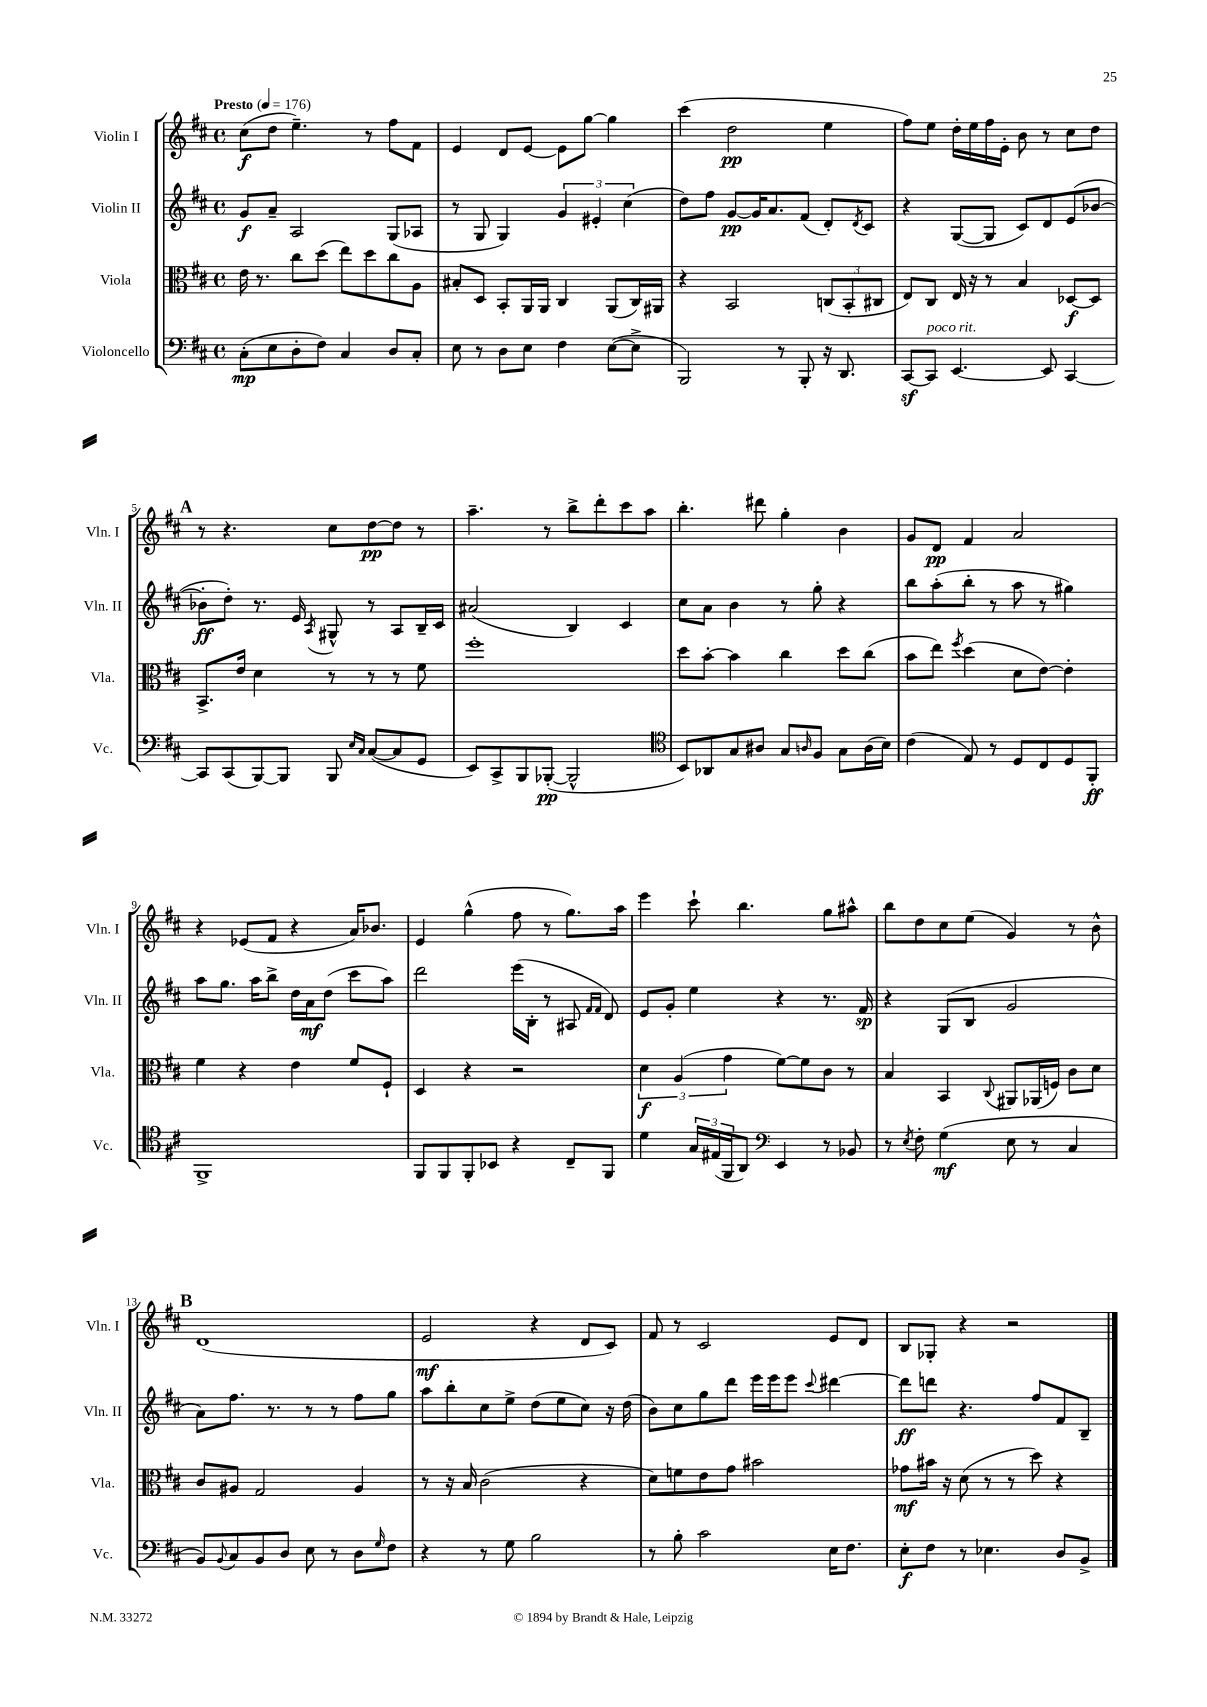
<<
\new StaffGroup <<
\new Staff = "s0" \with { instrumentName = "Violin I" shortInstrumentName = "Vln. I" } {
    \clef treble \key d \major \defaultTimeSignature \time 4/4 \tempo "Presto" 4 = 176
    cis''8\f( d''8 e''4.--) r8 fis''8 fis'8 |
    e'4 d'8 e'8~ e'8 g''8~ g''4 |
    cis'''4( d''2\pp e''4 |
    fis''8) e''8 d''16-. e''16 fis''16 e'16-. b'8 r8 cis''8 d''8 |
    \mark \markup { \bold "A" } r8 r4. cis''8 d''8~\pp d''8 r8 |
    a''4.-- r8 b''8-> d'''8-. cis'''8 a''8 |
    b''4.-. dis'''8 g''4-. b'4 |
    g'8 d'8\pp fis'4 a'2 |
    r4 ees'8( fis'8 r4 a'16) bes'8. |
    e'4 g''4-^( fis''8 r8 g''8.) a''16 |
    e'''4 cis'''8-! b''4. g''8 ais''8-^ |
    b''8 d''8 cis''8 e''8( g'4) r8 b'8-^ |
    \mark \markup { \bold "B" } d'1( |
    e'2\mf r4 d'8 cis'8) |
    fis'8 r8 cis'2 e'8 d'8 |
    b8 ges8-. r4 r2 \bar "|." |
}
\new Staff = "s1" \with { instrumentName = "Violin II" shortInstrumentName = "Vln. II" } {
    \clef treble \key d \major \defaultTimeSignature \time 4/4
    g'8\f a'8-- a2 g8( aes8 |
    r8 g8 g4) \tuplet 3/2 { g'4 eis'4-. cis''4( } |
    d''8) fis''8 g'8~\pp g'16 a'8. fis'8( d'8-.) \acciaccatura { d'8 } cis'8 |
    r4 g8~( g8 cis'8) d'8 e'8( bes'8~ |
    \mark \markup { \bold "A" } bes'8-.\ff d''8-.) r8. e'16 \acciaccatura { a8 } gis8-^ r8 a8 b16-- cis'16 |
    ais'2( b4) cis'4 |
    cis''8 a'8 b'4 r8 g''8-. r4 |
    b''8 a''8-.( b''8-. r8 a''8 r8 gis''4) |
    a''8 g''8. a''16 b''8-> d''16 a'16\mf d''8( cis'''8 a''8) |
    d'''2 e'''16( b16-. r8 ais8 \grace { fis'16 fis'16 } d'8) |
    e'8 g'8-. e''4 r4 r8. fis'16\sp |
    r4 g8( b8 g'2 |
    \mark \markup { \bold "B" } a'8) fis''8. r8. r8 r8 fis''8 g''8 |
    a''8 b''8-. cis''8 e''8-> d''8( e''8 cis''8) r16 d''16( |
    b'8) cis''8 g''8 d'''8 e'''16 e'''16 e'''8 \appoggiatura { cis'''8 } dis'''4~ |
    dis'''8\ff d'''8 r4. fis''8 fis'8 b8-- \bar "|." |
}
\new Staff = "s2" \with { instrumentName = "Viola" shortInstrumentName = "Vla." } {
    \clef alto \key d \major \defaultTimeSignature \time 4/4
    e'16 r8. cis''8 d''8( e''8) d''8 cis''8 a8 |
    bis8-. d8 b,8-. a,16 a,16 cis4 a,8( cis16) ais,16 |
    r4 b,2 \tuplet 3/2 { c8( b,8-. cis8 } |
    e8) cis8 e16 r16 r8 b4 des8~\f des8 |
    \mark \markup { \bold "A" } b,8.-> e'16 d'4 r8 r8 r8 fis'8 |
    fis''1-. |
    d''8 b'8~-. b'4 cis''4 d''8 cis''8( |
    b'8 e''8) \acciaccatura { fis''8 } d''4( d'8 e'8~) e'4-. |
    fis'4 r4 e'4 fis'8 fis8-! |
    d4 r4 r2 |
    \tuplet 3/2 { d'4\f a4( g'4 } fis'8~) fis'8 cis'8 r8 |
    b4 b,4 \appoggiatura { cis8 } ais,8 aes,16( f16) cis'8 d'8 |
    \mark \markup { \bold "B" } cis'8 ais8 g2 ais4 |
    r8 r16 b16 cis'2( r4 |
    d'8) f'8 e'8 g'8 bis'2 |
    ges'8\mf bis'16 r16 d'8( r8 r8 d''8) r4 \bar "|." |
}
\new Staff = "s3" \with { instrumentName = "Violoncello" shortInstrumentName = "Vc." } {
    \clef bass \key d \major \defaultTimeSignature \time 4/4
    cis8-.\mp( e8 d8-. fis8) cis4 d8 cis8-. |
    e8 r8 d8 e8 fis4 e8~( e8-> |
    b,,2) r8 b,,8-. r16 d,8. |
    cis,8~\sf cis,8^\markup { \italic "poco rit." } e,4.~ e,8 cis,4~ |
    \mark \markup { \bold "A" } cis,8 cis,8( b,,8~) b,,8 b,,8 \grace { e16 cis16 } cis8~( cis8 g,8 |
    e,8) cis,8-> b,,8 bes,,8~-.\pp( bes,,2-^ |
    \clef tenor b,8) aes,8 g8 ais8 g8 \grace { a16 } fis8 g8 a16( b16) |
    cis'4( e8) r8 d8 cis8 d8 fis,8-.\ff |
    fis,1-> |
    fis,8 fis,8 fis,8-. bes,8 r4 cis8-- fis,8 |
    d'4 \tuplet 3/2 { g16 eis16( fis,16 } a,8) \clef bass e,4 r8 bes,8 |
    r8 \acciaccatura { e8 } fis8-. g4\mf( e8 r8 cis4 |
    \mark \markup { \bold "B" } b,8) \appoggiatura { b,8 } cis8 b,8 d8 e8 r8 d8 \grace { g16 } fis8 |
    r4 r8 g8 b2 |
    r8 b8-. cis'2 e16 fis8. |
    e8-.\f fis8 r8 ees4. d8 b,8-> \bar "|." |
}
>>
>>
